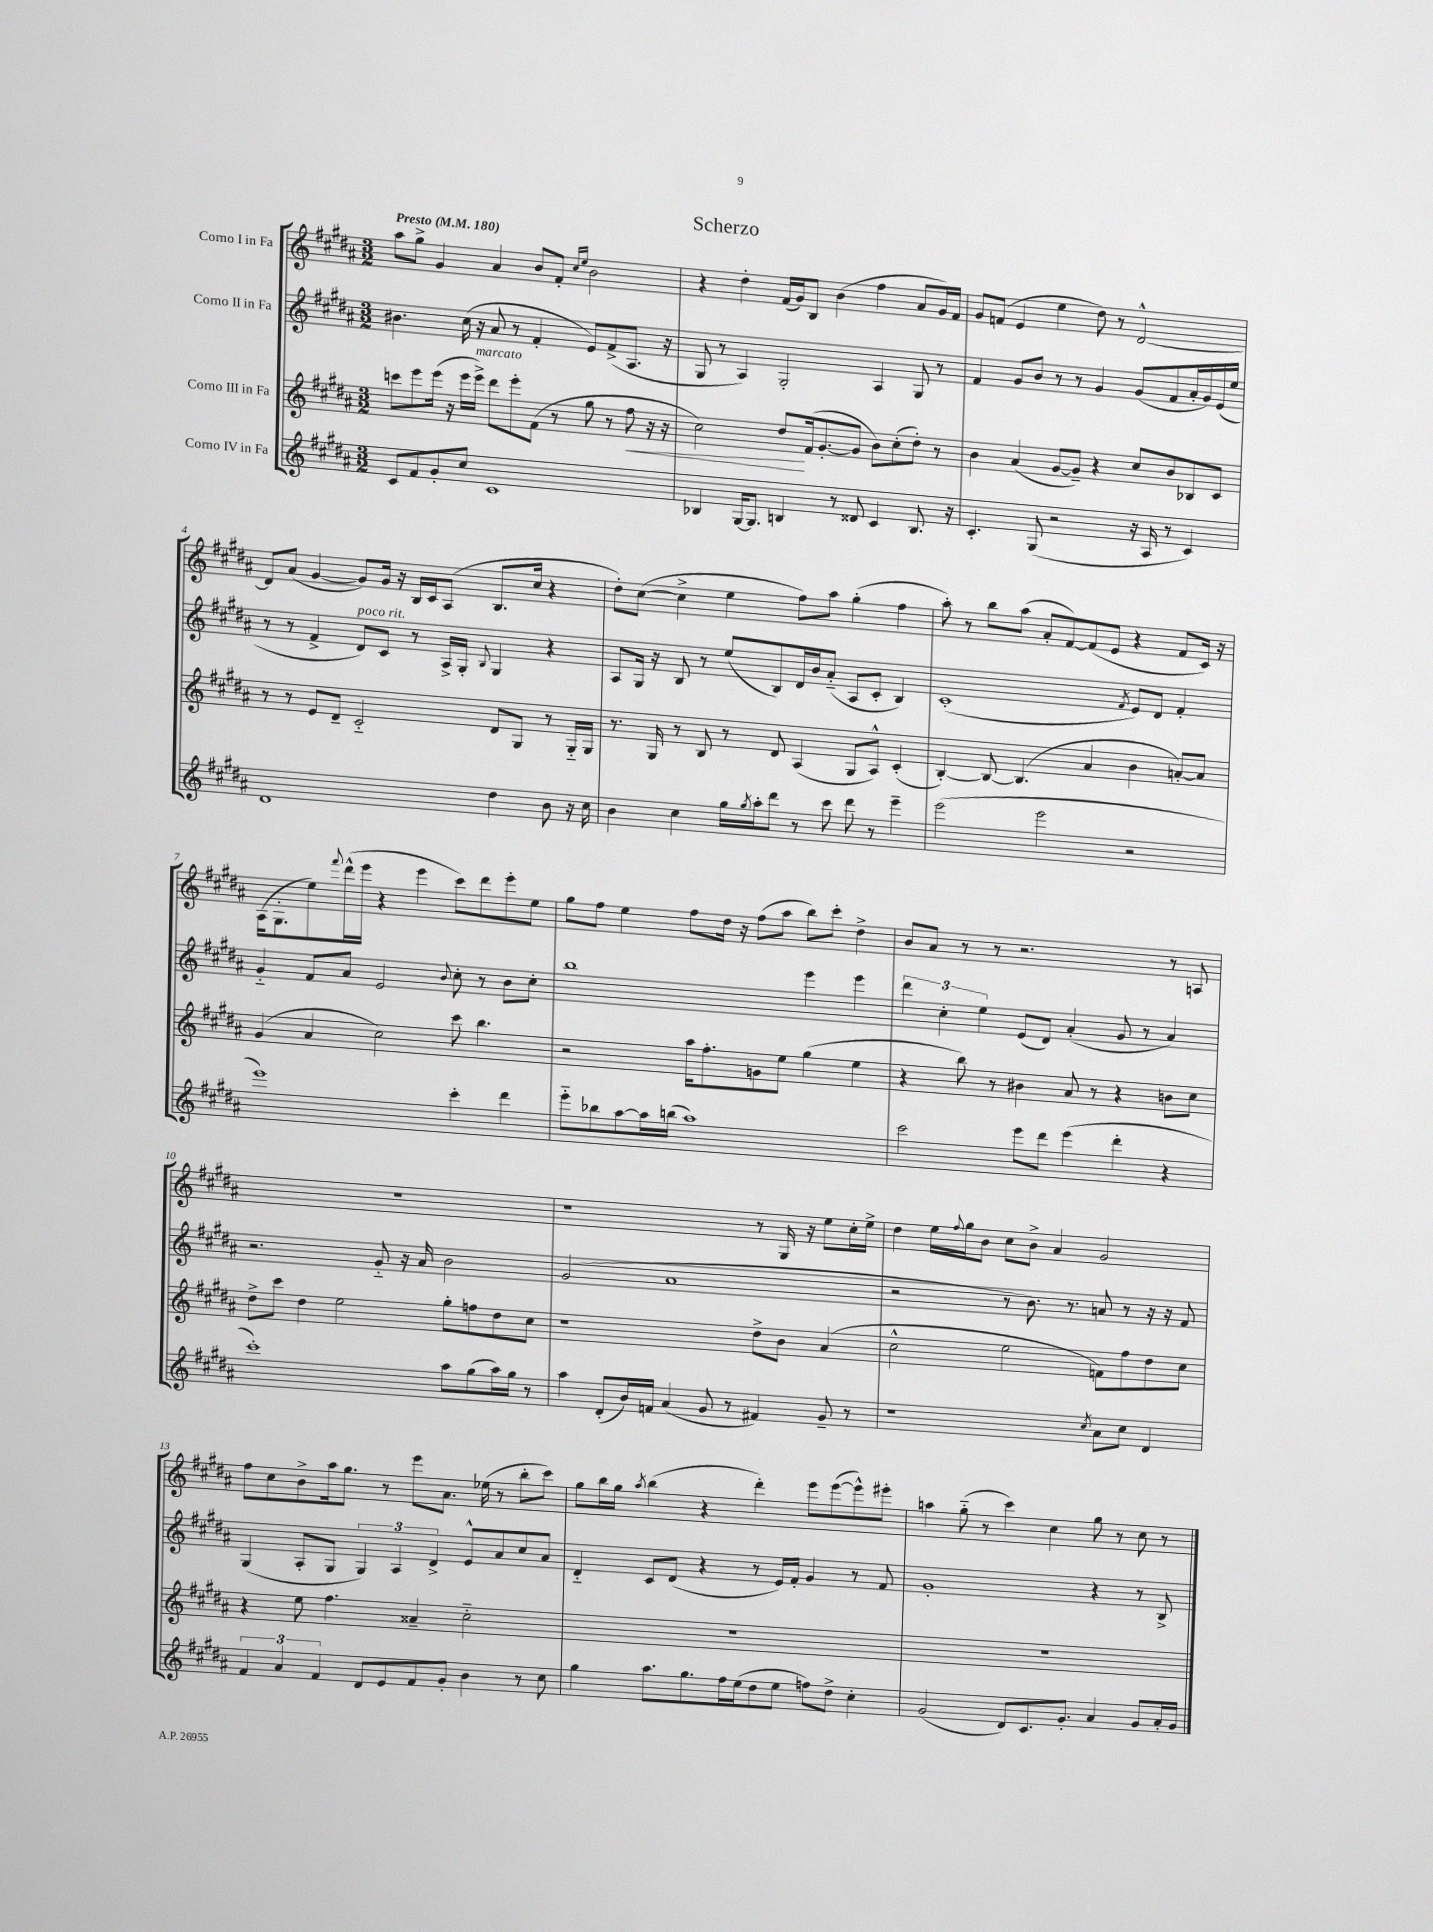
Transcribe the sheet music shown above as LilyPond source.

\header { title = "Scherzo" }
<<
\new StaffGroup <<
\new Staff = "s0" \with { instrumentName = "Corno I in Fa" } {
    \clef treble \key b \major \numericTimeSignature \time 3/2 \tempo "Presto" 4 = 180
    ais''8 gis''8-> gis'4 ais'4 b'8 fis'8-. \grace { cis''16 e''16 } b'2 |
    r4 dis''4-. fis'16( gis'16) b8 b'4( fis''4 ais'8 gis'16) fis'16 |
    gis'8 f'8( e'4 e''4 dis''8) r8 dis'2~-^ |
    dis'8 ais'8( gis'4~ gis'8) gis'16 r16 b16 cis'16 ais8( b8. cis''16 r4 |
    dis''8-.) cis''8~( cis''4-> e''4 fis''8) ais''8 gis''4-.( fis''4 |
    ais''8-.) r8 b''8 ais''8( ais'8-. fis'8~) fis'8( e'8 r4 fis'8 cis'16) r16 |
    ais16( gis8.-. e''8) \appoggiatura { fis'''8 } dis'''16-^( e'''16 r4 e'''4 cis'''8) dis'''8 e'''8-. e''8 |
    gis''8 fis''8 e''4 fis''8 dis''16 r16 fis''8( ais''8 b''8) cis'''8-. dis''4-> |
    b'8 ais'8 r8 r8 r2. r8 a8 |
    R1. |
    r1 r8 gis16 r16 e''8 cis''16-. e''16-> |
    dis''4 e''16 \appoggiatura { fis''8 } gis''16 b'8 cis''8 b'8-> ais'4 gis'2 |
    fis''8 cis''8 b'8-> ais''16 gis''8. r8 e'''8 ais'8. ees''16( r8 b''8-. cis'''8) |
    gis''8 b''16 gis''16 \acciaccatura { ais''8 } b''4( r4 dis'''4-.) e'''8 e'''8~( e'''8-^) eis'''8-. |
    a''4 gis''8-_( r8 cis'''4) cis''4 gis''8 r8 cis''8 r8 \bar "|." |
}
\new Staff = "s1" \with { instrumentName = "Corno II in Fa" } {
    \clef treble \key b \major \numericTimeSignature \time 3/2
    bis'4. cis''16( r16 ais'8 r8 fis'4-. e'8) fis'8->( ais8. r16 |
    gis8 r8 ais4) gis2-. ais4 gis8 r8 |
    fis'4 gis'8 b'8 r8 r8 gis'4 gis'8( fis'8 ais'16-. gis'16) e'16( e''16 |
    r8 r8 fis'4-> dis'8^\markup { \italic "poco rit." }) cis'8 r8 ais16-> gis16-. \appoggiatura { b8 } gis4 r4 |
    ais8 gis16 r16 b8 r8 e''8( b8) dis'16 b'16 ais'8-_( ais8 cis'8-. b4) |
    cis'1-.( \acciaccatura { fis'8 } e'8) dis'8 fis'4-. |
    gis'4-_ fis'8 ais'8 e'2 \appoggiatura { b'8 } cis''8-. r8 b'8 cis''8-. |
    b''1 e'''4 e'''4 |
    \tuplet 3/2 { dis'''4 cis''4-. e''4 } e'8( dis'8) ais'4-.( gis'8 r8 ais'4) |
    r2. gis'8-_ r16 ais'16 b'2 |
    gis'2( ais'1 |
    r2 r8 b'8.) r8. a'8 r8 r16 r16 fis'8 |
    gis4( ais8-. gis8 \tuplet 3/2 { gis4) ais4 dis'4-> } e'8-^ ais'8 cis''8 ais'8 |
    dis'4-_ cis'8 dis'8( r4 r8 e'16) fis'16-. gis'4 r8 fis'8 |
    gis'1-. r4 r8 b8-> \bar "|." |
}
\new Staff = "s2" \with { instrumentName = "Corno III in Fa" } {
    \clef treble \key b \major \numericTimeSignature \time 3/2
    c'''8 e'''8 e'''16( r16 e'''16 e'''16->^\markup { \italic "marcato" }) dis'''8 e'''8-. fis'8( r8 gis''8 r8 fis''8\< r16 r16 |
    cis''2) dis''8\! fis'16( gis'8.~-. gis'8 b'8) cis''8-.( dis''8-.) r8 |
    b'4 ais'4( gis'8~ gis'8--) r4 cis''8 b'8 bes8 cis'8 |
    r8 r8 e'8 dis'8-- cis'2-_ dis'8 gis8 r8 gis16-_ gis16 |
    r8. gis16 r8 b8 r8 dis'8 ais4( gis8 ais8-^) cis'4-.( |
    b4~-.) b8~ b4.( ais'4 b'4 a'8~-.) a'8 |
    gis'4( ais'4 cis''2) cis'''8 b''4. |
    r2 ais''16 fis''8.-. g'8 e''8 gis''4( e''4 |
    r4 b''8) r8 bis'4 ais'8 r8 r4 b'8 cis''8 |
    dis''8-> cis'''8 dis''4 e''2 gis''8-. f''8 dis''8 cis''8 |
    r1 dis''8-> b'8 ais'4( |
    cis''2-^ e''2 f'8) fis''8 dis''8 cis''8 |
    r4 e''8 fis''4. aisis'4-- cis''2-_ |
    R1. |
    R1. \bar "|." |
}
\new Staff = "s3" \with { instrumentName = "Corno IV in Fa" } {
    \clef treble \key b \major \numericTimeSignature \time 3/2
    cis'8 fis'8 gis'8-. cis''8 cis'1 |
    bes4 gis16~ gis8. b4 r8 disis'8 cis'4 b8. r16 |
    cis'4.-. gis8( r2 r16 ais16 r8 cis'4) |
    dis'1 dis''4 b'8 r16 cis''16 |
    b'4 cis''4 gis''16 \acciaccatura { gis''8 } ais''16-. dis'''8 r8 cis'''8 dis'''8 r8 e'''4-- |
    e'''2( e'''2 r2 |
    e'''1) cis'''4-. dis'''4 |
    e'''8-_ bes''8 ais''8~ ais''16 b''16( ais''1) |
    cis'''2 e'''8 dis'''8 e'''4( dis'''4-. r4 |
    cis'''1-.) ais''8 gis''8( ais''16) gis''16 r8 |
    ais''4 dis'8-.( b'16) f'16 ais'4( gis'8 r8 fis'4) gis'8-- r8 |
    r1 \acciaccatura { cis''8 } ais'8 cis''8 dis'4 |
    \tuplet 3/2 { fis'4 ais'4 fis'4 } dis'8 e'8 fis'8 gis'8-. b'4 r8 cis''8 |
    gis''4 ais''8. gis''8. fis''16 e''16( dis''8 e''8 f''8) dis''8-> cis''4-. |
    gis'2( dis'8) cis'8. gis'8.-. ais'4 gis'8 ais'16-. gis'16 \bar "|." |
}
>>
>>
